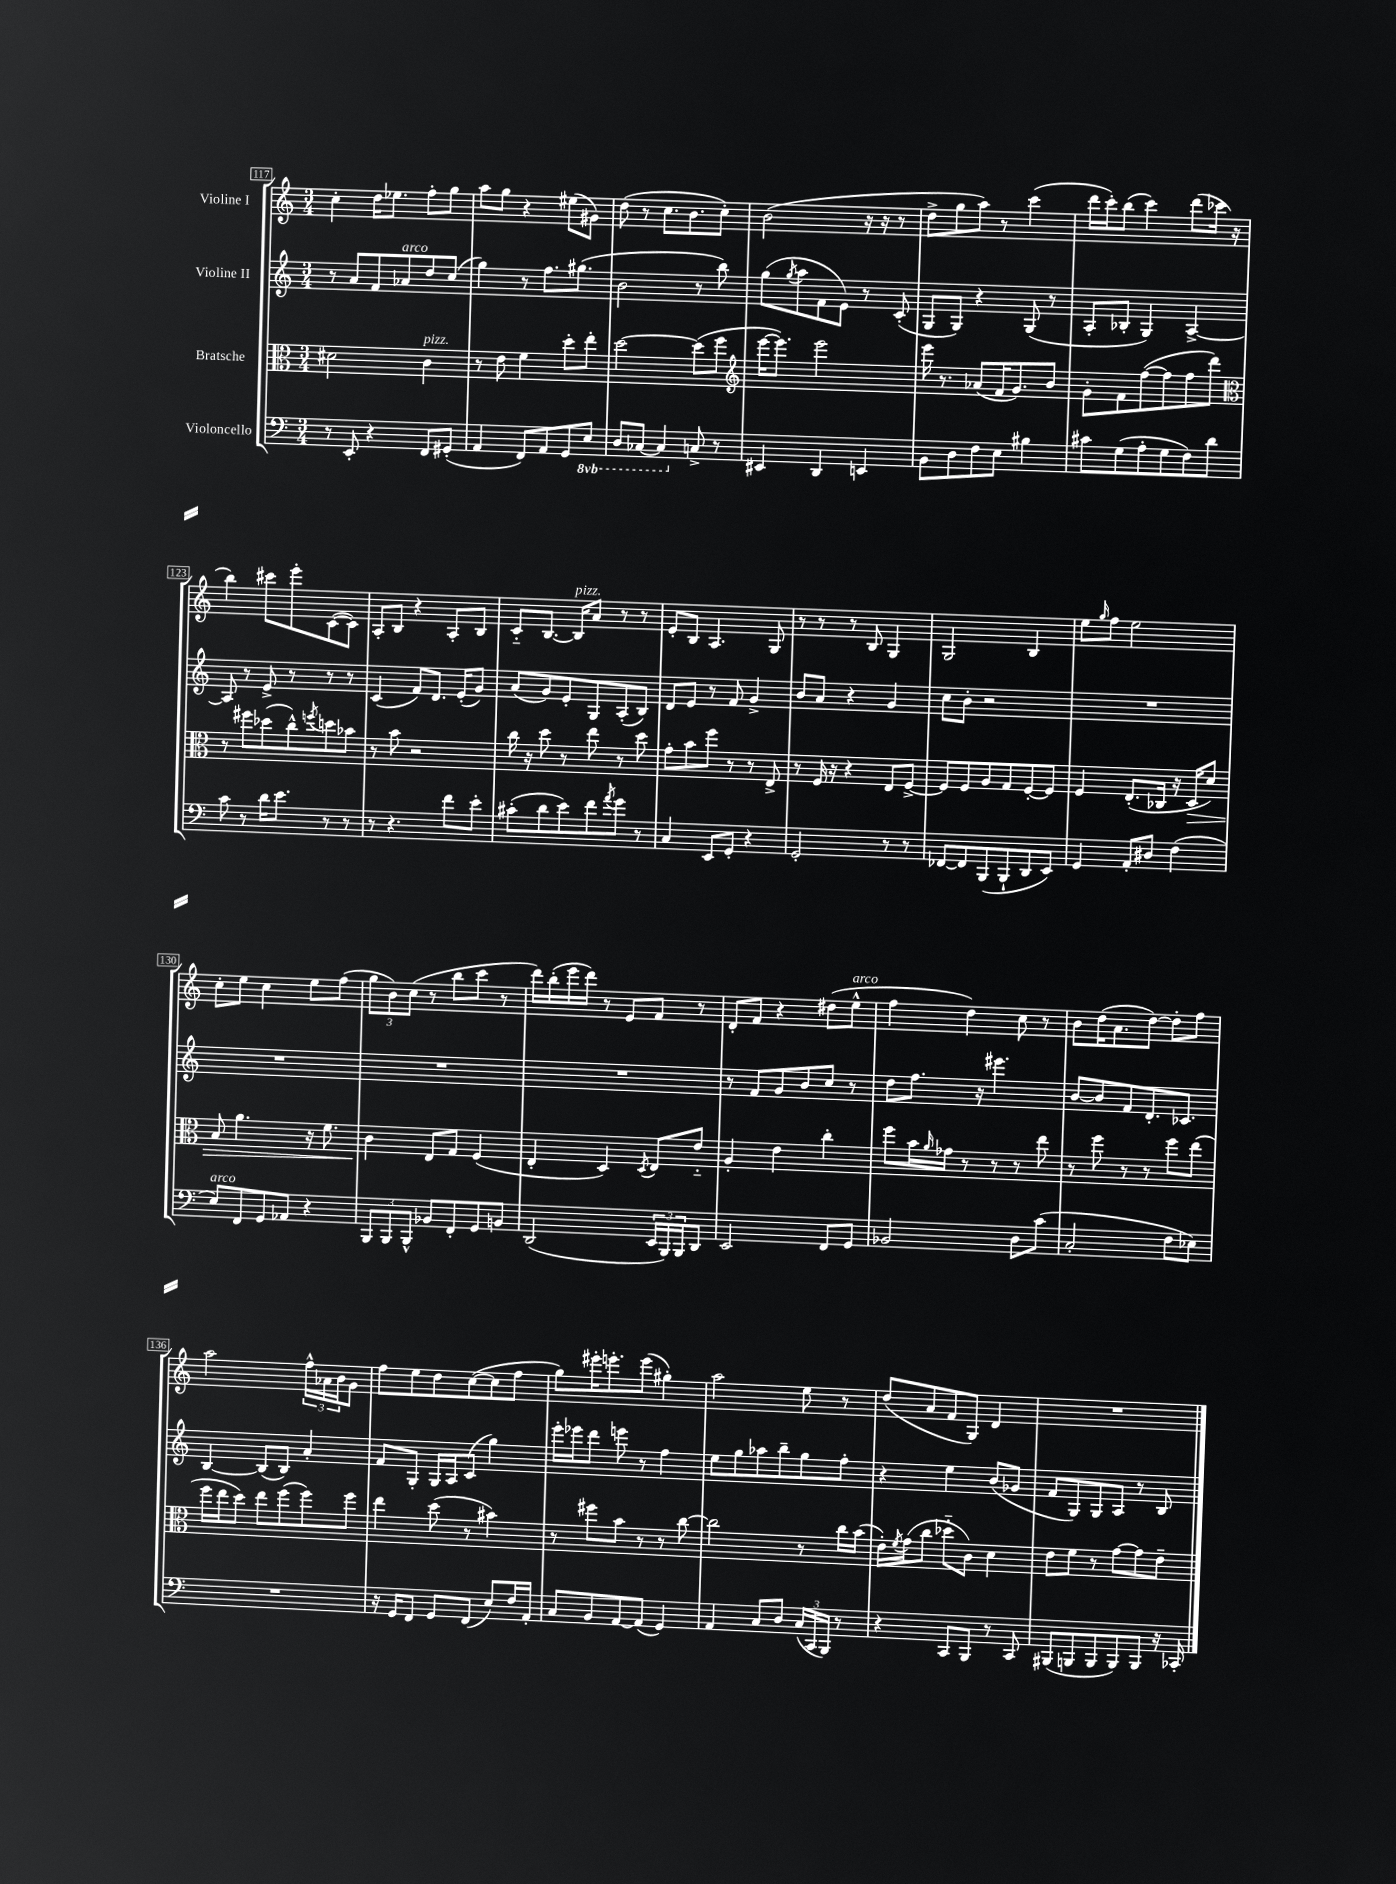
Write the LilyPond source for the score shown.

<<
\new StaffGroup <<
\new Staff = "s0" \with { instrumentName = "Violine I" } {
    \clef treble \key c \major \numericTimeSignature \time 3/4
    c''4-. d''16 ees''8. f''8-. g''8 |
    a''8 g''8 r4 eis''8( gis'8) |
    d''8( r8 c''8. b'8. c''8-.) |
    b'2( r16 r16 r8 |
    d''8-> g''8 a''8) r8 c'''4( |
    d'''16 c'''16-.) b''8( c'''4) d'''8( ces'''16 r16 |
    b''4) cis'''8 e'''8-. c'8~( c'8) |
    a8-. b8 r4 a8-. b8 |
    c'8-_ b8.~ b16^\markup { \italic "pizz." } a'8 r8 r8 |
    e'8-. b8 a4. g8 |
    r8 r8 r8 b8 g4 |
    g2 b4 |
    e''8 \grace { g''16 } f''8 e''2 |
    c''8-. e''8 c''4 e''8 f''8( |
    \tuplet 3/2 { g''8 b'8) c''8( } r8 b''8 c'''8 r8 |
    d'''16) b''16-.( e'''16 d'''16) r8 e'8 f'8 r8 |
    d'8-. f'8 r4 dis''8( e''8-^^\markup { \italic "arco" } |
    f''4 d''4) c''8 r8 |
    b'8 d''16( a'8. d''8~) d''8-. f''8 |
    a''2 \tuplet 3/2 { f''16-^ aes'16 b'16 } g'8 |
    f''8 e''8 d''8 c''8~( c''8 f''8 |
    g''8) eis'''16-. e'''8.-. e'''8( gis''4-.) |
    a''2 e''8 r8 |
    d''8( a'8 f'8 g8) d'4 |
    R2. \bar "|." |
}
\new Staff = "s1" \with { instrumentName = "Violine II" } {
    \clef treble \key c \major \numericTimeSignature \time 3/4
    r8 a'8 f'8 aes'8^\markup { \italic "arco" } d''8 c''8( |
    g''4) r8 f''8. gis''8.( |
    b'2 r8 b''8) |
    g''8( \acciaccatura { g''8 } a''8 f'8 e'8) r8 c'8-.( |
    g8 g8) r4 g8( r8 |
    a8-. bes8-. g4) a4~-> |
    a8 r8 e'8-> r8 r8 r8 |
    c'4( f'8) d'8. e'16-.( g'8) |
    a'8( g'8) e'8-. g8 a8-.( b8) |
    d'8 e'8 r8 f'8 g'4-> |
    b'8 a'8 r4 g'4 |
    c''8 b'8-. r2 |
    R2. |
    R2. |
    R2. |
    R2. |
    r8 f'8 g'8 b'8 c''8 r8 |
    d''8 f''8. r16 eis'''4. |
    b'8~ b'8 f'8 d'8.-. ces'8. |
    b4~ b8( b8) a'4-. |
    f'8 g8-. g16 a16 c'8( g''4) |
    e'''16-. ees'''16 d'''8 e'''8 r8 f''4 |
    e''8 g''8 aes''8 b''8-- g''8 f''8-. |
    r4 e''4 b'8( ges'8 |
    f'8 g8) g8 a8 r8 b8 \bar "|." |
}
\new Staff = "s2" \with { instrumentName = "Bratsche" } {
    \clef alto \key c \major \numericTimeSignature \time 3/4
    dis'2 c'4^\markup { \italic "pizz." } |
    r8 e'8 f'4 d''8-. e''8-. |
    d''2~ d''8( f''8 |
    \clef treble e'''16~ e'''8.) e'''2 |
    e'''16 r8. aes'8( f'16 g'8.) b'8 |
    g'8-. f'8 f''8~( f''8 f''8 d'''8) |
    \clef alto r8 fis''8 des''8( c''8-^) \acciaccatura { f''8 } d''8 bes'8 |
    r8 b'8 r2 |
    c''16 r16 d''8 r8 e''8 r8 d''8 |
    g'8-. b'8 f''8 r8 r8 e8-> |
    r8 f16 r16 r4 e8 f8~-> |
    f8 f8 a8 g8 f8~-. f8 |
    f4 e8.-.( ces16 r16 d16\> d'8) |
    b8 a'4. r16 f'8. |
    c'4\! e8 g8 f4( |
    e4-. d4) \acciaccatura { d8 } e8 e'8-_ |
    a4-. e'4 c''4-. |
    f''8 b'16 \grace { a'16 } ges'16 r8 r8 r8 e''8 |
    r8 f''8 r8 r8 f''8 e''8( |
    f''16 e''16 d''8) e''8 f''8( f''8) f''8 |
    e''4 d''8( r8 bis'4) |
    r8 fis''8 b'8 r8 r8 c''8~ |
    c''2 r8 c''16 b'16( |
    e'16-.) \acciaccatura { f'8 } g'16( c''8 des''8-_ c'8) d'4 |
    e'8 f'8 r8 g'8~ g'8 e'8-- \bar "|." |
}
\new Staff = "s3" \with { instrumentName = "Violoncello" } {
    \clef bass \key c \major \numericTimeSignature \time 3/4 \set Staff.ottavationMarkups = #ottavation-simple-ordinals
    r8 e,8-. r4 f,8 gis,8-.( |
    a,4 f,8) a,8 g,8 \ottava #-1 e,8 |
    d,8 ces,8~ ces,4 \ottava #0 c!8-> r8 |
    eis,4 d,4 e,4 |
    b,8 d8 f8 e8 bis4 |
    cis'8 g8( a8-. g8 f8) d'8 |
    c'8 r8 d'16 e'8. r8 r8 |
    r8 r4. f'8 e'8-. |
    cis'8-.( d'8 e'8) f'8 \acciaccatura { a'8 } g'8 r8 |
    c4 e,8 g,8-. r4 |
    g,2-. r8 r8 |
    fes,8~ fes,8 b,,8( b,,8-! d,8 e,8) |
    g,4 a,8-. dis8 f4( |
    e8^\markup { \italic "arco" }) f,8 g,8 aes,8 r4 |
    \tuplet 3/2 { b,,8 b,,8 b,,8-^ } bes,8 f,8-. g,8 b,8 |
    d,2( \tuplet 3/2 { e,16 b,,16) b,,16 } d,8 |
    e,2 f,8 g,8 |
    bes,2 d8 c'8( |
    c2-. f8 ees8) |
    R2. |
    r16 g,16 f,8 g,8 f,8( e8) f16 a,16-. |
    c8 b,8 a,8~ a,8( g,4) |
    a,4 c8 d8 \tuplet 3/2 { c16( c,16 b,,16) } r8 |
    r4 c,8 b,,8 r8 c,8 |
    bis,,8( b,,8 b,,8 b,,8) b,,8 r16 ces,16-. \bar "|." |
}
>>
>>
\layout { \context { \Score currentBarNumber = #117 \override BarNumber.stencil = #(make-stencil-boxer 0.1 0.3 ly:text-interface::print) } }
